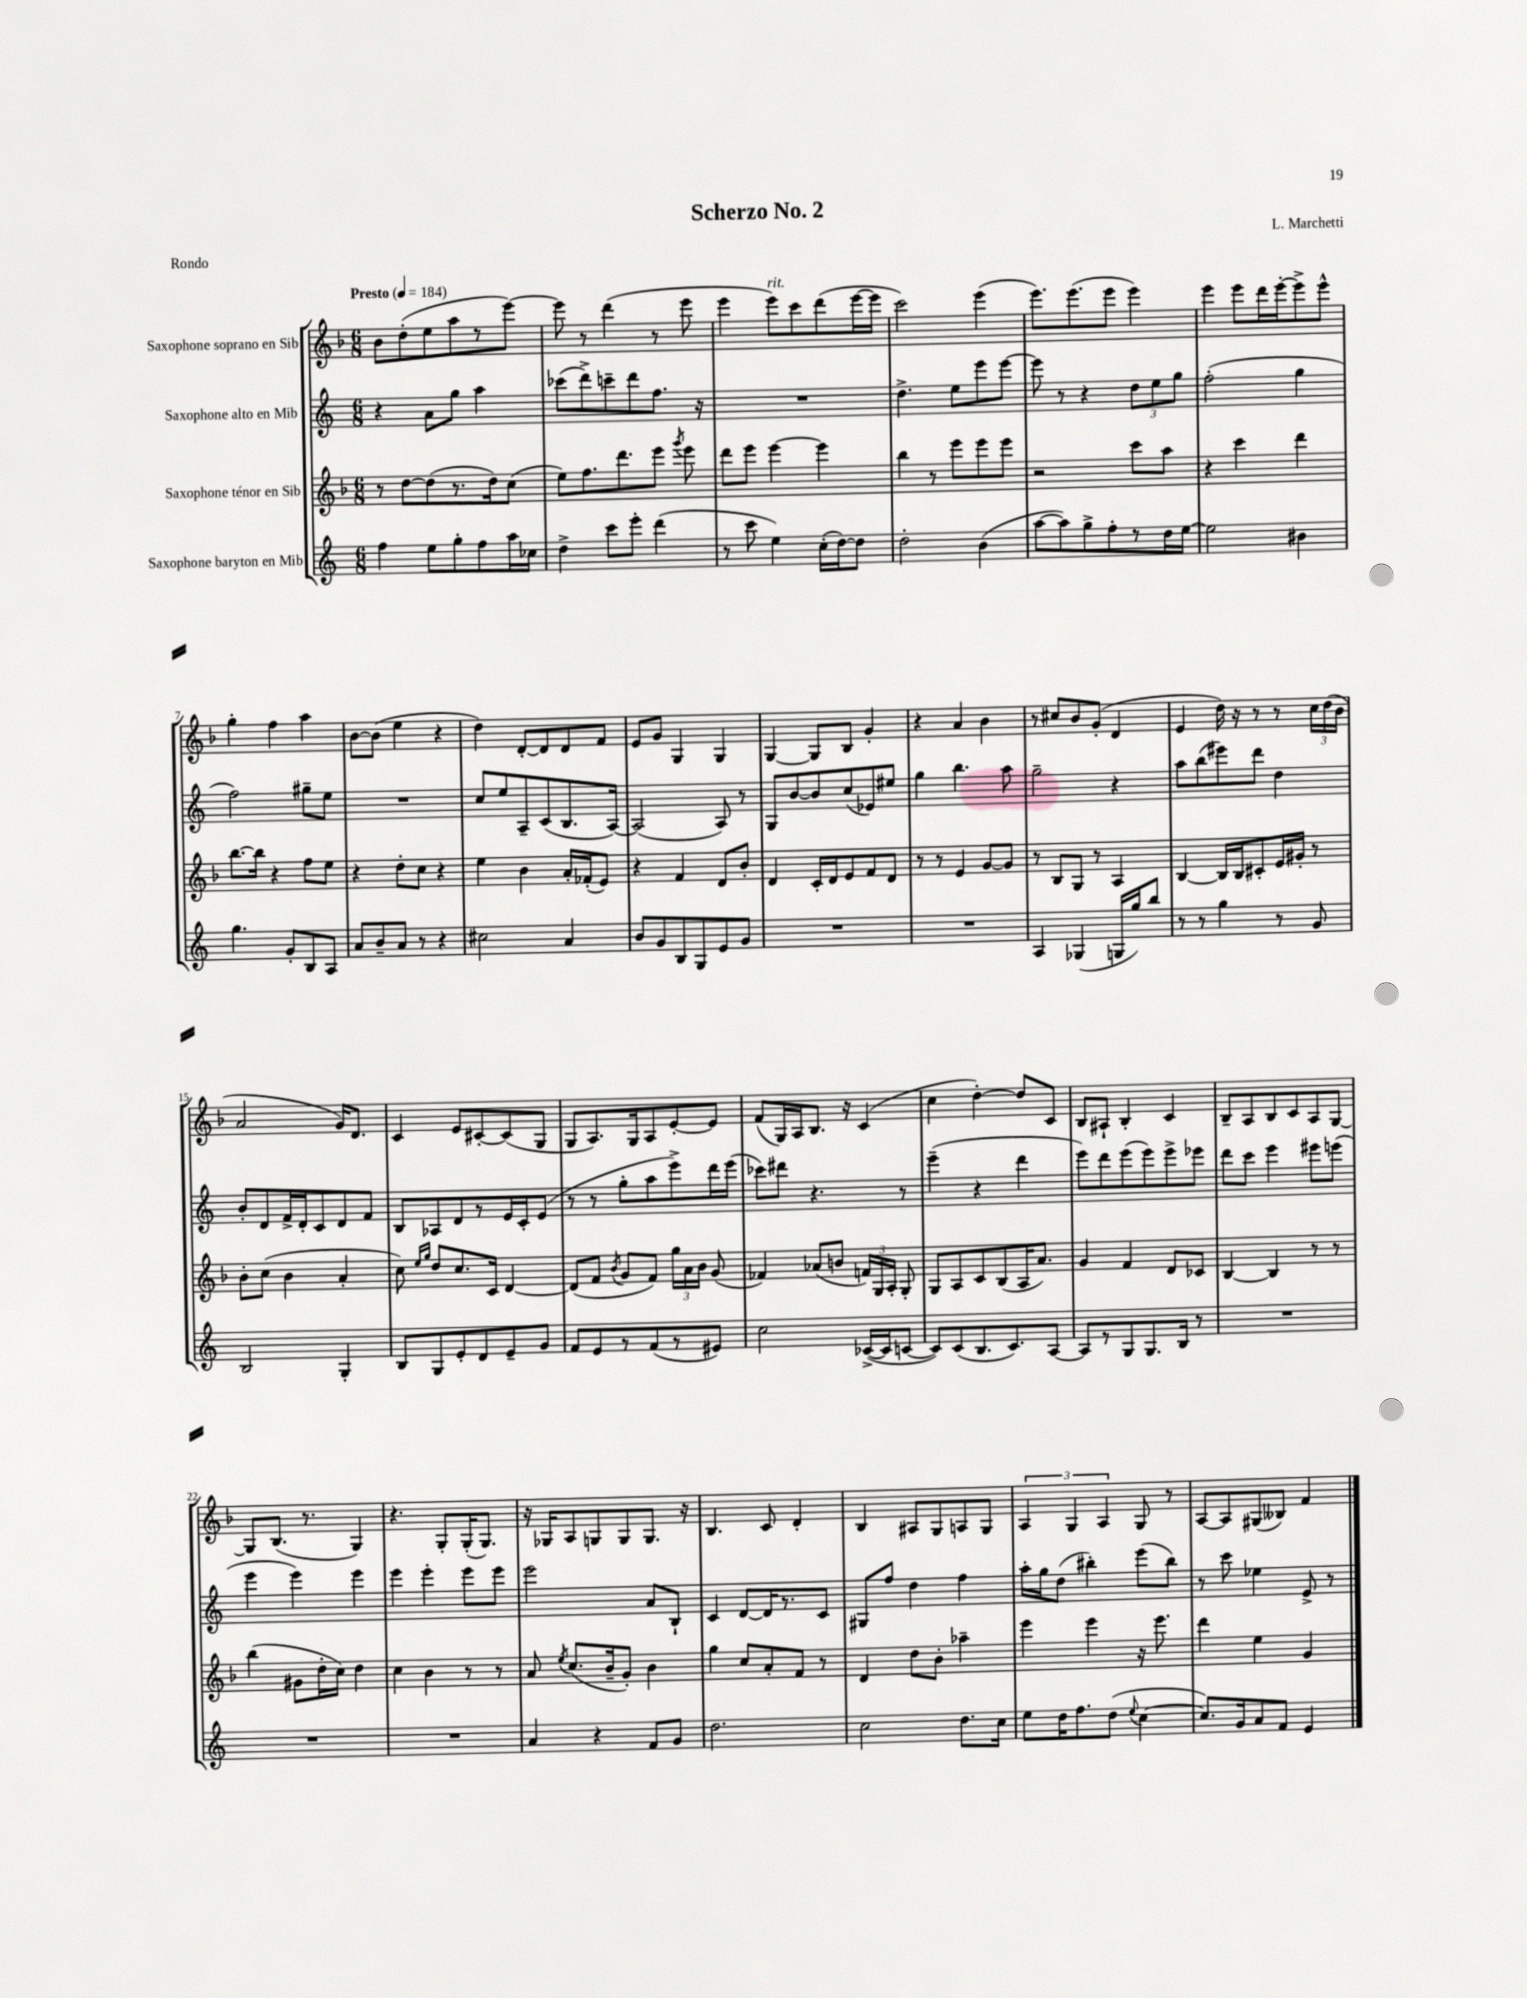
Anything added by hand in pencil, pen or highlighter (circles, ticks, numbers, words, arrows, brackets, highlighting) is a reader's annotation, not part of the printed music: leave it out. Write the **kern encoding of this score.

**kern	**kern	**kern	**kern
*staff4	*staff3	*staff2	*staff1
*clefG2	*clefG2	*clefG2	*clefG2
*k[]	*k[b-]	*k[]	*k[b-]
*M6/8	*M6/8	*M6/8	*M6/8
*MM184	*MM184	*MM184	*MM184
4ff	8r	4r	8b-
.	[8dd	.	(8dd'
8ee	(8dd]	8a	8ee
8gg'	8.r	8gg	8aa
8ff	.	4aa	8r
.	16dd)	.	.
16aa	(8cc	.	[8eee)
16cc-	.	.	.
=	=	=	=
4dd^	8ee)	(8ccc-	8eee]
.	8.ff	8ddd^)	8r
8ccc	.	8ccc~	(4ddd
.	8.ddd	.	.
8eee'	.	8ddd	.
(4ddd	8eee	8.ff	8r
.	8qggg	.	.
.	8eee	.	8eee
.	.	16r	.
=	=	=	=
8r	8ddd	2.r	4eee
8ccc	8eee	.	.
4ee)	[4eee	.	8eee)
.	.	.	8ccc
(16cc'	4eee]	.	(8ddd
[16dd)	.	.	.
8dd]	.	.	[16eee
.	.	.	16eee]
=	=	=	=
2dd'	4bb-	4.dd^	2ccc)
.	8r	.	.
.	8eee	8ee	.
(4b	8eee	8eee	(4eee
.	8eee	[8eee	.
=	=	=	=
[8aa	2r	8eee]	8.eee)
8aa])	.	8r	.
.	.	.	(8.eee
8gg^	.	4r	.
8ff'	.	.	8eee
8r	8ccc	12dd	4eee)
.	.	12ee	.
16dd	8aa	.	.
.	.	12gg	.
[16ee	.	.	.
=	=	=	=
2ee]	4r	(2ff'	4eee
.	4ccc	.	8eee
.	.	.	16ddd
.	.	.	[16eee'
4b#	4ddd	4gg	8eee^]
.	.	.	8eee^^
=	=	=	=
4.gg	[8.bb-	2ff)	4gg'
.	16bb-]	.	.
.	4r	.	4ff
8g'	.	.	.
8B	8ff	8gg#~	4aa
8A	8ee	8ee	.
=	=	=	=
8a	4r	2.r	[8b-
8b~	.	.	(8b-]
8a	8dd'	.	4ee
8r	8cc	.	.
4r	4r	.	4r
=	=	=	=
2cc#	4ee	8cc	4dd)
.	.	8ee	.
.	4b-	8A~	[8d'
.	.	(8c	8d]
4a	16a'	8.B	8d
.	(16f-'	.	.
.	8e)	.	8f
.	.	[16A)	.
=	=	=	=
8b	4r	(2A]	8e
8g	.	.	8g
8B	4f	.	4G
8G	.	.	.
8e	8d	8A)	4G
8g	8b-'	8r	.
=	=	=	=
2.r	4d	8G	[4G
.	.	[8b	.
.	16c'	8b]	8G]
.	16d	.	.
.	8e	(8cc	8B-
.	8f	8e-)	4g'
.	8d	8ee#	.
=	=	=	=
2.r	8r	4gg	4r
.	8r	.	.
.	4e	4.bb	4a
.	[8g	.	4b-
.	8g]	8aa	.
=	=	=	=
4A	8r	2gg~	8r
.	8B-	.	8cc#
(4G-	8G	.	8b-
.	8r	.	(8g'
16G	4A	4r	4d
16gg)	.	.	.
8bb	.	.	.
=	=	=	=
8r	[4B-	8aa	4e
8r	.	(8bb	.
4gg	16B-]	8eee#)	16dd)
.	16B-	.	16r
.	8c#'	8ddd	8r
8r	16e	4dd	8r
.	16g#'	.	.
8g	8r	.	24cc
.	.	.	(24dd
.	.	.	24b-
=	=	=	=
2B	8b-'	8b'	2a
.	(8cc	8d	.
.	4b-	16f^	.
.	.	16d'	.
.	.	8c	.
4G'	4a'	8d	16g)
.	.	.	8.d
.	.	8f	.
=	=	=	=
8B	8cc)	8B	4c
.	16qqee	.	.
.	16qqgg	.	.
8G	8dd	8A-	.
8e'	8.cc	8d	8e
8d	.	8r	[8c#'
.	16c	.	.
8e~	[4d	16e	(8c#]
.	.	16c'	.
8g	.	(8e	8G
=	=	=	=
8f	(8d]	8r	8G
8e	8f	8r	8.A)
.	8qb-	.	.
8r	8g	8gg'	.
.	.	.	16G
(8f	8f)	8aa	8A
8r	24gg	8eee^)	[8e'
.	24a	.	.
.	24b-	.	.
8e#)	(8g	16ddd	8e]
.	.	(16eee	.
=	=	=	=
2cc	4f-)	8ccc-)	(8f
.	.	8ddd#	16G)
.	.	.	16A
.	(8a-	4.r	8.B-
.	8b	.	.
.	.	.	16r
([16c-^	24f)	.	(4c
.	24G	.	.
16c-]	.	.	.
.	24A'	.	.
[8c	8G'	8r	.
=	=	=	=
8c])	8G	(4eee~	4cc
(8c	8A	.	.
8.B	8c	4r	[4dd')
.	(8B-	.	.
8.c)	.	.	.
.	16A	4ddd	8dd]
.	8.a)	.	.
[8A	.	.	8c
=	=	=	=
8A]	4g	8eee)	8B-
8r	.	8ddd	8A#`
8G	4f	(8eee	4B-'
8.G	.	8eee)	.
.	8d	8eee^	4c
16B	.	.	.
8r	8c-	8eee-	.
=	=	=	=
2.r	[4B-	8ddd	8B-~
.	.	8ccc	8A
.	4B-]	4eee	8B-
.	.	.	8c
.	8r	8eee#	8A
.	8r	(8eee	[8G
=	=	=	=
2.r	(4bb-	4eee	8G]
.	.	.	(8.B-
.	8g#	4eee)	.
.	.	.	8.r
.	16dd'	.	.
.	16cc)	.	.
.	4dd	4eee	4G)
=	=	=	=
2.r	4cc	4eee	4.r
.	4b-	4eee'	.
.	.	.	8G'
.	8r	8eee	(16G'
.	.	.	8.G)
.	8r	8eee	.
=	=	=	=
4a	8a	2eee	16r
.	.	.	16G-
.	8qee	.	.
.	(8.cc	.	8A
4r	.	.	8G
.	16b-~	.	.
.	8g')	.	8G
8f	4b-	8a	8.G
8g	.	8B`	.
.	.	.	16r
=	=	=	=
2.dd	4gg	4c	4.B-
.	8cc	[8d	.
.	8a'	16d]	8c
.	.	8.r	.
.	8f	.	4d'
.	8r	8c	.
=	=	=	=
2cc	4d	8G#	4B-
.	.	8ff	.
.	8dd	4dd	8A#
.	8b-'	.	8G
8.dd	4aa-~	4ff	8A
.	.	.	8G
16cc	.	.	.
=	=	=	=
8ee	4eee	16aa'	6A
.	.	16gg	.
16dd	.	(8dd	.
.	.	.	6G
8.ff	.	.	.
.	4eee	4bb#')	.
.	.	.	6A
(8dd	.	.	.
8qqee	.	.	.
[4cc	16r	(8eee	8G
.	8.eee	.	.
.	.	8bb#)	8r
=	=	=	=
8.cc])	4ddd	8r	[8A
.	.	8ccc	8A]
16g	.	.	.
8a	4ee	4ee-	(8G#
8f	.	.	8B--)
4e	4g	8e^	4f
.	.	8r	.
==	==	==	==
*-	*-	*-	*-
